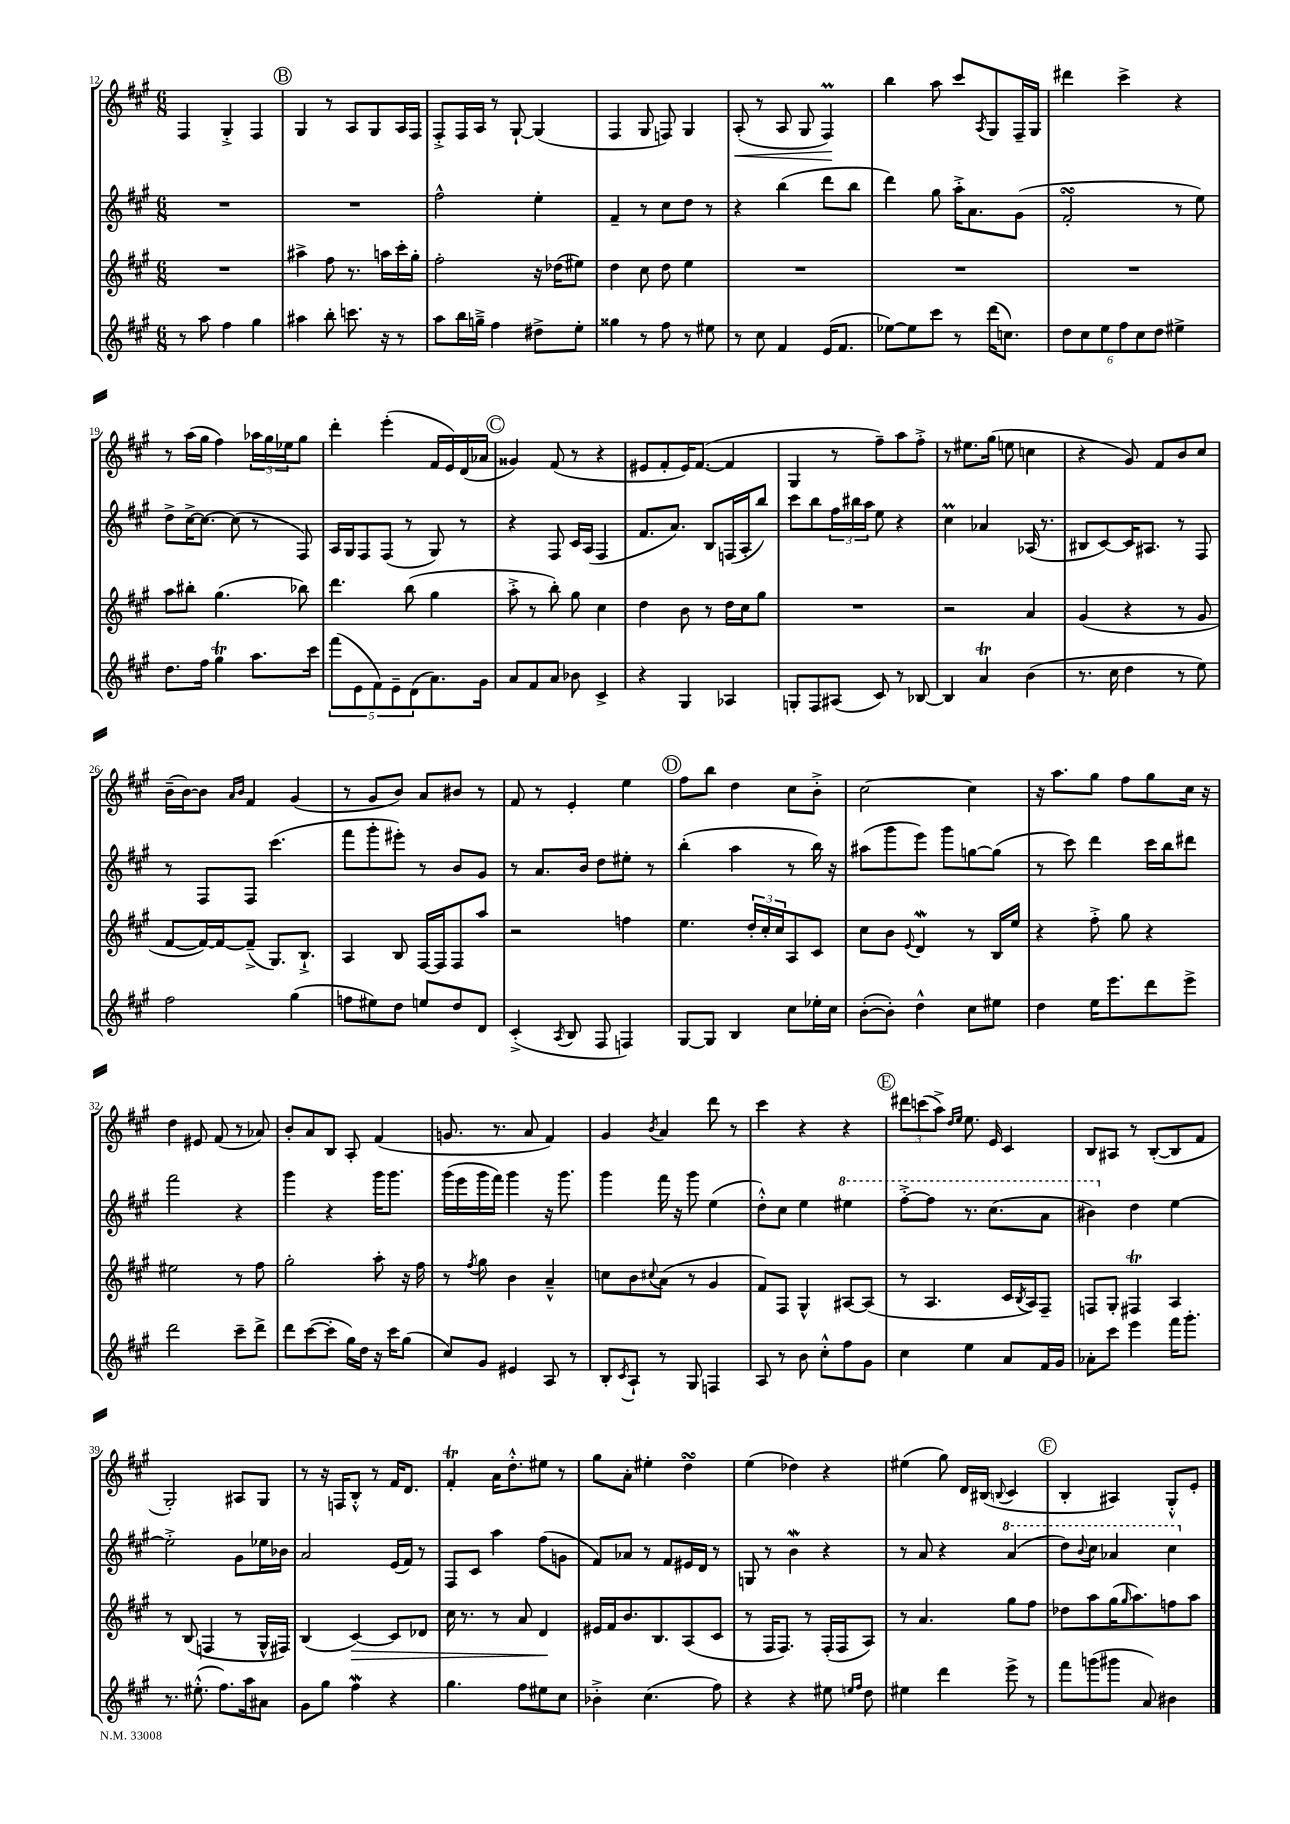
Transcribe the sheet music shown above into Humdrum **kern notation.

**kern	**kern	**dynam	**kern	**kern	**dynam
*part4	*part3	*part3	*part2	*part1	*part1
*staff4	*staff3	*staff3	*staff2	*staff1	*staff1
*clefG2	*clefG2	*	*clefG2	*clefG2	*
*k[f#c#g#]	*k[f#c#g#]	*	*k[f#c#g#]	*k[f#c#g#]	*
*M6/8	*M6/8	*	*M6/8	*M6/8	*
=12	=12	=12	=12	=12	=12
8r	2.r	.	2.r	4F#/	.
8aa\	.	.	.	.	.
4ff#\	.	.	.	4G#'^/	.
4gg#\	.	.	.	4F#/	.
!!LO:REH:place=s1:t=B
=13	=13	=13	=13	=13	=13
4aa#X\	4aa#X^\	.	2.r	4G#/	.
8bb'\	8ff#\	.	.	8r	.
8.cccn\	8.r	.	.	8A/L	.
.	.	.	.	8G#/	.
16r	16aan\LL	.	.	.	.
8r	16ccc#'\	.	.	16A/L	.
.	16gg#'\JJ	.	.	16F#/JJ	.
=14	=14	=14	=14	=14	=14
8aa\L	2ff#'\	.	2ff#^^\	8F#'^/L	.
16bb\L	.	.	.	16F#/L	.
16ggn~^\JJ	.	.	.	16A/JJ	.
4ff#\	.	.	.	8r	.
.	.	.	.	[8G#`/	.
8dd#X^\L	16r	.	4ee'\	(4G#/]	.
.	(16dd-X\KL	.	.	.	.
8ee'\J	8ee#X\J)	.	.	.	.
=15	=15	=15	=15	=15	=15
4gg##X\	4dd\	.	4f#~/	4F#/	.
8r	8cc#\	.	8r	8G#/	.
8ff#\	8dd\	.	8cc#\L	8Fn/)	.
8r	4ee\	.	8dd\J	4G#/	.
8ee#X\	.	.	8r	.	.
=16	=16	=16	=16	=16	=16
!	!	!	!	!	!LO:HP:b
8r	2.r	.	4r	(8A'/	<
8cc#\	.	.	.	8r	.
4f#/	.	.	(4bb\	8A/	.
.	.	.	.	8G#/	.
(16e/KL	.	.	8ddd\L	4F#M/)	.
8.f#/J	.	.	.	.	.
.	.	.	8bb\J	.	.
.	.	.	.	.	[
=17	=17	=17	=17	=17	=17
[8ee-X\L)	2.r	.	4ddd\)	4bb\	.
8ee-\]	.	.	.	.	.
8ccc#\J	.	.	8gg#\	8aa\	.
8r	.	.	16aa'^\KL	8ccc#/L	.
.	.	.	8.a\	.	.
.	.	.	.	8qA/	.
(16ddd\KL	.	.	.	8G#/	.
8.ccn\J)	.	.	.	.	.
.	.	.	(8g#\J	16F#~/L	.
.	.	.	.	16G#/JJ	.
=18	=18	=18	=18	=18	=18
12dd\L	2.r	.	2f#sSSS'/	4ddd#X\	.
12cc#\	.	.	.	.	.
12ee\	.	.	.	.	.
12ff#\	.	.	.	4ccc#^\	.
12cc#\	.	.	.	.	.
12dd\J	.	.	.	.	.
4ee#X^\	.	.	8r	4r	.
.	.	.	8ee\)	.	.
!!LO:LB:g=z
=19	=19	=19	=19	=19	=19
8.dd\L	8aa\L	.	8dd^\L	8r	.
.	8bb#X'\J	.	[16cc#^\K	(16aa\LL	.
16ff#\Jk	.	.	8.cc#\J_	16gg#\JJ	.
4gg#t\	(4.gg#\	.	.	4ff#\)	.
.	.	.	(8cc#\]	.	.
8.aa\L	.	.	8r	24aa-X\LL	.
.	.	.	.	24gg#\	.
.	.	.	.	24ee-X\J	.
.	8bb-X\)	.	8F#/)	8gg#\J	.
16ccc#\Jk	.	.	.	.	.
=20	=20	=20	=20	=20	=20
(10fff#\L	4.ddd\	.	16A/LL	4ddd'\	.
.	.	.	16G#/J	.	.
10e\	.	.	.	.	.
.	.	.	8F#/	.	.
10f#\)	.	.	.	.	.
.	.	.	(8F#/J	(4eee'\	.
10e~\	.	.	.	.	.
.	(8bb\	.	8r	.	.
(10d\	.	.	.	.	.
8.a\)	4gg#\	.	8G#/)	16f#/LL	.
.	.	.	.	16e/)	.
.	.	.	8r	(16d/	.
16g#\Jk	.	.	.	16a-X/JJ	.
!!LO:REH:place=s1:t=C
=21	=21	=21	=21	=21	=21
8a/L	8aa'^\	.	4r	4g##X/)	.
8f#/	8r	.	.	.	.
8a/J	8bb'\)	.	8F#/	(8f#/	.
8b-X\	8gg#\	.	16c#/LL	8r	.
.	.	.	(16A/JJ	.	.
4c#^/	4cc#\	.	4F#/	4r	.
=22	=22	=22	=22	=22	=22
4r	4dd\	.	8.f#/L	8e#X/L	.
.	.	.	.	8f#'/	.
.	.	.	8.a/J)	.	.
4G#/	8b\	.	.	16e#/K)	.
.	.	.	.	([8.f#/J	.
.	8r	.	8B/L	.	.
4A-X/	16dd\LL	.	(16Fn/L	4f#/]	.
.	16cc#\J	.	16A'/J	.	.
.	8gg#\J	.	8bb/J)	.	.
=23	=23	=23	=23	=23	=23
8Gn'/L	2.r	.	8ccc#\L	4G#/	.
8F#/	.	.	8bb\	.	.
(8A#X/J	.	.	24ff#\L	8r	.
.	.	.	24bb#X\	.	.
.	.	.	24aa\JJ	.	.
8c#/)	.	.	8ee\	8ff#~\L)	.
8r	.	.	4r	8aa\	.
[8B-X/	.	.	.	8ff#'^\J	.
=24	=24	=24	=24	=24	=24
4B-/]	2r	.	4cc#m\	8r	.
.	.	.	.	8.ee#X\L	.
4aT/	.	.	4a-X/	.	.
.	.	.	.	(16gg#\Jk	.
.	.	.	.	8een\	.
(4b\	4a/	.	(16A-X/	4ccn\	.
.	.	.	8.r	.	.
=25	=25	=25	=25	=25	=25
8.r	(4g#/	.	8B#X/L	4r	.
.	.	.	[8c#/)	.	.
16cc#\	.	.	.	.	.
4dd\	4r	.	16c#/K]	8g#/)	.
.	.	.	8.A#X/J	.	.
.	.	.	.	8f#/L	.
8r	8r	.	8r	8b/	.
8ee\)	8g#/	.	8F#/	8cc#/J	.
!!LO:LB:g=z
=26	=26	=26	=26	=26	=26
2ff#\	[8f#/L	.	8r	(16b~\LL	.
.	.	.	.	[16b\J)	.
.	16f#/L_)	.	8F#/L	8b\J]	.
.	16f#/J_	.	.	.	.
.	.	.	.	16qqa/LL	.
.	.	.	.	16qqb/JJ	.
.	(8f#~^/J]	.	8F#/J	4f#/	.
.	8.G#/L)	.	(4.ccc#\	.	.
(4gg#\	.	.	.	(4g#/	.
.	8.B`^/J	.	.	.	.
=27	=27	=27	=27	=27	=27
8ffn\L	4A/	.	8fff#\L	8r	.
8ee#X\)	.	.	8ggg#'\	8g#/L	.
8dd\J	8B/	.	8eee#X'\J)	8b/J)	.
8een/L	[16F#/LL	.	8r	8a/L	.
.	16F#/J]	.	.	.	.
8dd/	8F#/	.	8b/L	8b#X/J	.
8d/J	8aa/J	.	8g#/J	8r	.
=28	=28	=28	=28	=28	=28
(4c#'^/	2r	.	8r	8f#/	.
.	.	.	8.a/L	8r	.
8qA/	.	.	.	.	.
8B/	.	.	.	4e'/	.
.	.	.	16b/Jk	.	.
8F#/	.	.	8dd\L	.	.
4Fn/)	4ffn\	.	8ee#X'\J	4ee\	.
.	.	.	8r	.	.
!!LO:REH:place=s1:t=D
=29	=29	=29	=29	=29	=29
[8G#/L	4.ee\	.	(4bb'\	8ff#\L	.
8G#/J]	.	.	.	8bb\J	.
4B/	.	.	4aa\	4dd\	.
.	24dd'/LL	.	.	.	.
.	24cc#'/	.	.	.	.
.	24cc#/J	.	.	.	.
8cc#\L	8A/	.	8r	8cc#\L	.
16ee-X'\L	8c#/J	.	16bb\)	8b'^\J	.
16cc#\JJ	.	.	16r	.	.
=30	=30	=30	=30	=30	=30
([8b'\L	8cc#\L	.	(8aa#X\L	[2cc#\	.
8b'\J])	8b\J	.	8ggg#\	.	.
.	8qqe/	.	.	.	.
4dd^^\	4dw/	.	8eee\J)	.	.
.	.	.	8ggg#\L	.	.
8cc#\L	8r	.	[8ggn\	4cc#\]	.
8ee#X\J	16B/LL	.	(8gg\J]	.	.
.	16ee/JJ	.	.	.	.
=31	=31	=31	=31	=31	=31
4dd\	4r	.	8r	16r	.
.	.	.	.	8.aa\L	.
.	.	.	8ccc#\)	.	.
16ee\KL	8ff#'^\	.	4ddd\	8gg#\J	.
8.eee\	.	.	.	.	.
.	8gg#\	.	.	8ff#\L	.
8ddd\	4r	.	16ccc#\LL	8gg#\	.
.	.	.	16bb\J	.	.
8eee^\J	.	.	8ddd#X\J	16cc#\Jk	.
.	.	.	.	16r	.
!!LO:LB:g=z
=32	=32	=32	=32	=32	=32
2ddd\	2ee#X\	.	2fff#\	4dd\	.
.	.	.	.	8e#X/	.
.	.	.	.	(8f#/	.
8ccc#~\L	8r	.	4r	8r	.
8ddd^\J	8ff#\	.	.	8a-X/)	.
=33	=33	=33	=33	=33	=33
8ddd\L	2gg#'\	.	4ggg#\	8b'/L	.
([8ccc#\	.	.	.	8a/	.
8ccc#'\J]	.	.	4r	8B/J	.
16gg#\LL)	.	.	.	8A'/	.
16dd\JJ	.	.	.	.	.
16r	8aa'\	.	16ggg#\KL	(4f#/	.
16ccc#\KL	.	.	8.ggg#\J	.	.
(8gg#\J	16r	.	.	.	.
.	16ff#\	.	.	.	.
=34	=34	=34	=34	=34	=34
8cc#/L)	8r	.	(16ggg#\LL	8.gn/	.
.	.	.	16eee\	.	.
.	8qff#/	.	.	.	.
8g#/J	8gg#\	.	16ggg#\	.	.
.	.	.	16fff#\JJ)	8.r	.
4e#X/	4b\	.	4ggg#\	.	.
.	.	.	.	8a/	.
8A/	4a~^^/	.	16r	4f#/)	.
.	.	.	8.ggg#\	.	.
8r	.	.	.	.	.
=35	=35	=35	=35	=35	=35
8B'/L	8ccn\L	.	4ggg#\	4g#/	.
8qc#/	.	.	.	.	.
8A`/J	8b\	.	.	.	.
.	8qqcc#X/	.	.	8qb/	.
8r	(8a\J	.	16fff#\	4a/	.
.	.	.	16r	.	.
8G#/	8r	.	8ggg#\	.	.
4Fn/	4g#/	.	(4ee\	8ddd\	.
.	.	.	.	8r	.
=36	=36	=36	=36	=36	=36
8A/	8f#/L)	.	8dd'^^\L)	4ccc#\	.
8r	8F#/J	.	8cc#\J	.	.
8b\	4G#^^/	.	4ee\	4r	.
8cc#'^^\L	.	.	.	.	.
*	*	*	*8va	*	*
8ff#\	[8A#X/L	.	4eee#X\	4r	.
8g#\J	(8A#/J]	.	.	.	.
!!LO:REH:place=s1:t=E
=37	=37	=37	=37	=37	=37
4cc#\	8r	.	[8fff#'^\L	12ddd#X\L	.
.	.	.	.	(12cccn\	.
.	4.A/	.	8fff#\J]	.	.
.	.	.	.	12aa^\J)	.
.	.	.	.	16qqdd/LL	.
.	.	.	.	16qqee/JJ	.
4ee\	.	.	8.r	8.ee\	.
.	.	.	(8.ccc#\L	16e/	.
8a/L	16c#/LL	.	.	4c#/	.
.	8qB/	.	.	.	.
.	16A/J)	.	.	.	.
16f#/L	8F#~/J	.	8aa\J	.	.
16g#/JJ	.	.	.	.	.
=38	=38	=38	=38	=38	=38
8a-X'\L	8Fn/L	.	4bb#X\)	8B/L	.
8ccc#\J	8G#'/J	.	.	8A#X/J	.
*	*	*	*X8va	*	*
4eee\	4F#XT/	.	4dd\	8r	.
.	.	.	.	([8B'/L	.
16fff#\KL	4A/	.	[4ee\	8B/]	.
8.ggg#'\J	.	.	.	.	.
.	.	.	.	8f#/J	.
!!LO:LB:g=z
=39	=39	=39	=39	=39	=39
8.r	8r	.	2ee'^\]	2G#'/)	.
.	(8B/	.	.	.	.
(8.ee#X'^^\	.	.	.	.	.
.	4Fn/	.	.	.	.
8.ff#\L)	.	.	.	.	.
.	8r	.	8g#\L	8A#X/L	.
16aa\k	.	.	.	.	.
8a#X\J	16G#^^/LL	.	16ee-X\L	8G#/J	.
.	16F#X/JJ)	.	16b-X\JJ	.	.
=40	=40	=40	=40	=40	=40
8g#\L	(4B/	.	2a/	8r	.
8gg#\J	.	.	.	16r	.
.	.	.	.	16Fn/KL	.
!	!	!LO:HP:b	!	!	!
4ff#W\	[4c#/)	>	.	8B'^^/J	.
.	.	.	.	8r	.
4r	8c#/L]	.	(16e/LL	16f#/KL	.
.	.	.	16f#/JJ)	8.d/J	.
.	8d-X/J	.	8r	.	.
=41	=41	=41	=41	=41	=41
4.gg#\	16cc#\	.	8F#/L	4f#T'/	.
.	8.r	.	.	.	.
.	.	.	8c#/J	.	.
.	8r	.	4aa\	16a\KL	.
.	.	.	.	8.dd'^^\	.
8ff#\L	8a/	.	.	.	.
8ee#X\	4d/	.	(8ff#\L	8ee#X\J	.
8cc#\J	.	.	8gn\J	8r	.
.	.	]	.	.	.
=42	=42	=42	=42	=42	=42
4b-X'^\	16e#X/LL	.	8f#/L)	8gg#\L	.
.	16f#/J	.	.	.	.
.	8.b/	.	8a-X/J	8a'\J	.
(4.cc#\	.	.	8r	4ee#X'\	.
.	8.B/	.	.	.	.
.	.	.	8f#/L	.	.
.	(8A/	.	16e#X/L	4ddsSSs\	.
.	.	.	16d/JJ	.	.
8ff#\)	8c#/J	.	8r	.	.
=43	=43	=43	=43	=43	=43
4r	8r	.	8Gn/	(4ee\	.
.	16F#/KL	.	8r	.	.
.	8.F#/J)	.	.	.	.
4r	.	.	4bW\	4dd-X\)	.
.	8r	.	.	.	.
8ee#X\	(16F#'/LL	.	4r	4r	.
.	16F#/J	.	.	.	.
16qqeen/LL	.	.	.	.	.
16qqff#/JJ	.	.	.	.	.
8dd\	8A/J)	.	.	.	.
=44	=44	=44	=44	=44	=44
4ee#X\	8r	.	8r	(4ee#X\	.
.	4.a/	.	8a/	.	.
4ddd\	.	.	4r	8gg#\)	.
.	.	.	.	16d/LL	.
.	.	.	.	(16B#X/JJ	.
.	.	.	.	8qqBn/	.
*	*	*	*8va	*	*
8eee^\	8gg#\L	.	(4aa/	4c#/	.
8r	8ff#\J	.	.	.	.
!!LO:REH:place=s1:t=F
=45	=45	=45	=45	=45	=45
8fff#\L	8dd-X\L	.	8ddd\L)	4B'/	.
.	.	.	8qqbb/	.	.
(8gggn\	8aa\	.	8ccc#\J	.	.
8ggg#X\J	(16gg#\K	.	4aa-X/	4A#X/)	.
.	16qqgg#/	.	.	.	.
.	8.aa\)	.	.	.	.
8a/)	.	.	.	.	.
4b#X\	8ffn\	.	4ccc#\	8G#'^^/L	.
.	8aa\J	.	.	8e'/J	.
*	*	*	*X8va	*	*
==	==	==	==	==	==
*-	*-	*-	*-	*-	*-
